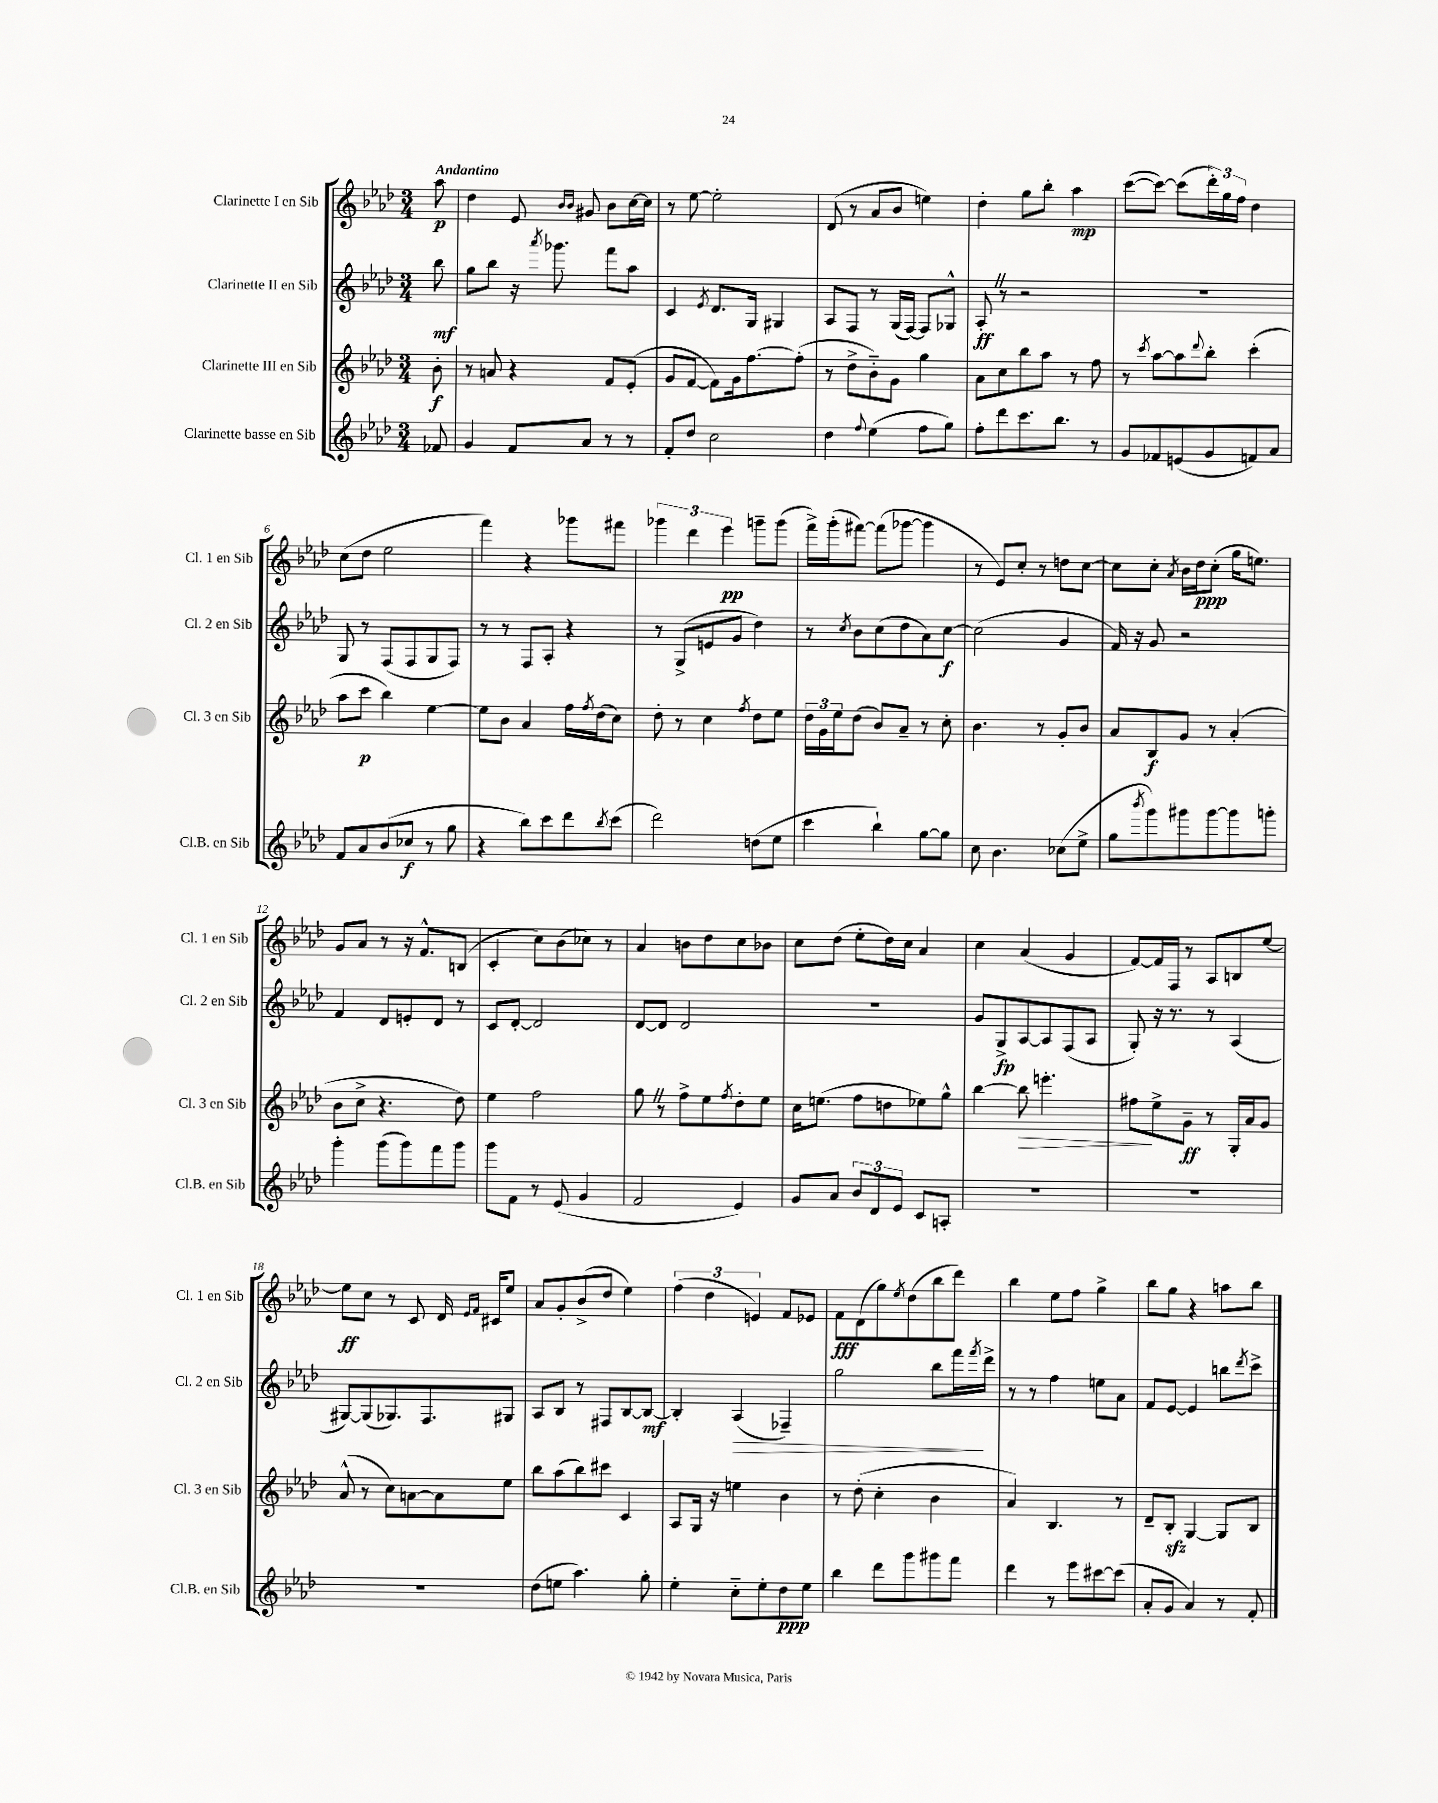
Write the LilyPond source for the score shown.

<<
\new StaffGroup <<
\new Staff = "s0" \with { instrumentName = "Clarinette I en Sib" shortInstrumentName = "Cl. 1 en Sib" } {
    \clef treble \key aes \major \numericTimeSignature \time 3/4 \partial 8 \tempo "Andantino"
    aes''8\p |
    des''4 ees'8 \grace { bes'16 bes'16 } gis'8 bes'8 c''16~ c''16 |
    r8 ees''8~ ees''2-. |
    des'8( r8 aes'8 bes'8 e''4) |
    des''4-. g''8 bes''8-. aes''4\mp |
    c'''8~( c'''8~) c'''8( \tuplet 3/2 { des'''16-.) g''16 f''16 } des''4 |
    c''8( des''8 ees''2 |
    f'''4) r4 ges'''8 fis'''8 |
    \tuplet 3/2 { ges'''4 des'''4 ees'''4\pp } g'''8-- g'''8( |
    f'''16->) g'''16-.( fis'''8~) fis'''8( ges'''8~ ges'''4 |
    r8 ees'8) c''8-. r8 d''8 c''8~ |
    c''8 c''8-. \acciaccatura { aes'8 } bes'16 des''16\ppp c''8-.( g''16 e''8.) |
    g'8 aes'8 r8 r16 f'8.-^ b8( |
    c'4-. c''8) bes'8( ces''8) r8 |
    aes'4 b'8 des''8 c''8 bes'8 |
    c''8 des''8( ees''8-. des''16) c''16 aes'4 |
    c''4 aes'4( g'4 |
    f'8~) f'16 f16 r8 aes8 b8 ees''8~ |
    ees''8\ff c''8 r8 c'8 des'16 \grace { ees'16 f'16 } cis'16 ees''8 |
    aes'8 g'8-. bes'8->( des''8 ees''4) |
    \tuplet 3/2 { f''4( des''4 e'4) } f'8 ees'8 |
    f'8\fff des'8( g''8) \acciaccatura { ees''8 } des''8( bes''8 des'''8) |
    bes''4 ees''8 f''8 g''4-> |
    bes''8 g''8 r4 a''8 bes''8 \bar "|." |
}
\new Staff = "s1" \with { instrumentName = "Clarinette II en Sib" shortInstrumentName = "Cl. 2 en Sib" } {
    \clef treble \key aes \major \numericTimeSignature \time 3/4 \partial 8
    bes''8\mf |
    g''8 bes''8 r16 \acciaccatura { aes'''8 } ges'''8. f'''8 aes''8 |
    c'4 \acciaccatura { ees'8 } des'8. g16 gis4 |
    aes8 f8 r8 g16( f16~) f8 ges8-^ |
    aes8-.\ff \once \override BreathingSign.text = \markup { \musicglyph "scripts.caesura.straight" } \breathe r8 r2 |
    R2. |
    g8 r8 f8( f8 g8 f8) |
    r8 r8 f8 aes8-. r4 |
    r8 g8->( e'8 g'8 des''4) |
    r8 \acciaccatura { c''8 } bes'8 c''8( des''8 aes'8) c''8~\f |
    c''2( g'4 |
    f'16) r16 g'8 r2 |
    f'4 des'8 e'8-. des'8 r8 |
    c'8 des'8~-. des'2 |
    des'8~ des'8 des'2 |
    R2. |
    g'8 g8->\fp aes8~ aes8 f8( aes8 |
    g8-.) r16 r8. r8 aes4( |
    gis8~) gis8( ges8.) f8. gis8 |
    aes8 bes8 r8 fis8 bes8~ bes8~\mf |
    bes4-. aes4\>( fes4--) |
    g''2 bes''8 f'''16\! \acciaccatura { f'''8 } des'''16-> |
    r8 r8 f''4 e''8 aes'8 |
    f'8 ees'8~ ees'4 b''8 \acciaccatura { des'''8 } c'''8-> \bar "|." |
}
\new Staff = "s2" \with { instrumentName = "Clarinette III en Sib" shortInstrumentName = "Cl. 3 en Sib" } {
    \clef treble \key aes \major \numericTimeSignature \time 3/4 \partial 8
    bes'8-.\f |
    r8 a'8 r4 f'8 ees'8-.( |
    g'8 f'8~ f'8) g'16 f''8.~ f''8-.( |
    r8 des''8-> bes'8-_) g'8 g''4 |
    aes'8 c''8 bes''8 aes''8 r8 f''8 |
    r8 \acciaccatura { c'''8 } aes''8~ aes''8 \appoggiatura { des'''8 } bes''8-. c'''4-.( |
    aes''8 c'''8\p bes''4) ees''4~ |
    ees''8 bes'8 aes'4 f''16 \acciaccatura { f''8 } des''16( c''8) |
    des''8-. r8 c''4 \acciaccatura { f''8 } des''8 ees''8 |
    \tuplet 3/2 { des''16 g'16 ees''16 } des''8( bes'8) aes'8-- r8 c''8-. |
    bes'4. r8 g'8-. bes'8 |
    aes'8 bes8\f g'8 r8 aes'4-.( |
    bes'8 c''8-> r4. des''8) |
    ees''4 f''2 |
    g''8 \once \override BreathingSign.text = \markup { \musicglyph "scripts.caesura.straight" } \breathe r8 f''8-> ees''8 \acciaccatura { f''8 } des''8-. ees''8 |
    c''16 e''8.( f''8 d''8 ees''8) g''8-^ |
    bes''4~ bes''8\> e'''4.-. |
    fis''8\! ees''8-> g'8--\ff r8 g16-. aes'16 g'8 |
    aes'8-^( r8 c''8) a'8~ a'8 ees''8 |
    bes''8 aes''8( bes''8) cis'''8 c'4 |
    aes8 g16 r16 e''4 bes'4 |
    r8 des''8-.( c''4-. bes'4 |
    aes'4) bes4. r8 |
    des'8-- bes8-.\sfz g4~ g8 bes8 \bar "|." |
}
\new Staff = "s3" \with { instrumentName = "Clarinette basse en Sib" shortInstrumentName = "Cl.B. en Sib" } {
    \clef treble \key aes \major \numericTimeSignature \time 3/4 \partial 8
    fes'8 |
    g'4 f'8 aes'8 r8 r8 |
    f'8-. des''8 c''2 |
    des''4 \appoggiatura { f''8 } ees''4( f''8 g''8) |
    f''8-. des'''8 c'''8. bes''8. r8 |
    g'8 fes'8 e'8( g'8 f'8) aes'8 |
    f'8 aes'8 bes'8( ces''8\f r8 g''8 |
    r4 bes''8) c'''8 des'''8 \acciaccatura { bes''8 } c'''8( |
    des'''2) d''8( ees''8 |
    c'''4 bes''4-!) g''8~ g''8 |
    c''8 bes'4. ces''8( ees''8-> |
    g''8 \acciaccatura { bes'''8 } g'''8) gis'''8 gis'''8~ gis'''8 g'''8-. |
    g'''4-. g'''8( g'''8) f'''8 g'''8 |
    g'''8 f'8 r8 ees'8( g'4 |
    f'2 ees'4) |
    g'8 aes'8 \tuplet 3/2 { bes'8 des'8 ees'8 } c'8 a8-. |
    R2. |
    R2. |
    R2. |
    des''8( e''8 aes''4.) g''8-. |
    ees''4-. c''8-_ ees''8-. des''8\ppp ees''8 |
    bes''4 des'''8 g'''8 gis'''8 f'''8 |
    des'''4 r8 ees'''8 cis'''8~ cis'''8( |
    aes'8-. g'8 aes'4) r8 f'8-. \bar "|." |
}
>>
>>
